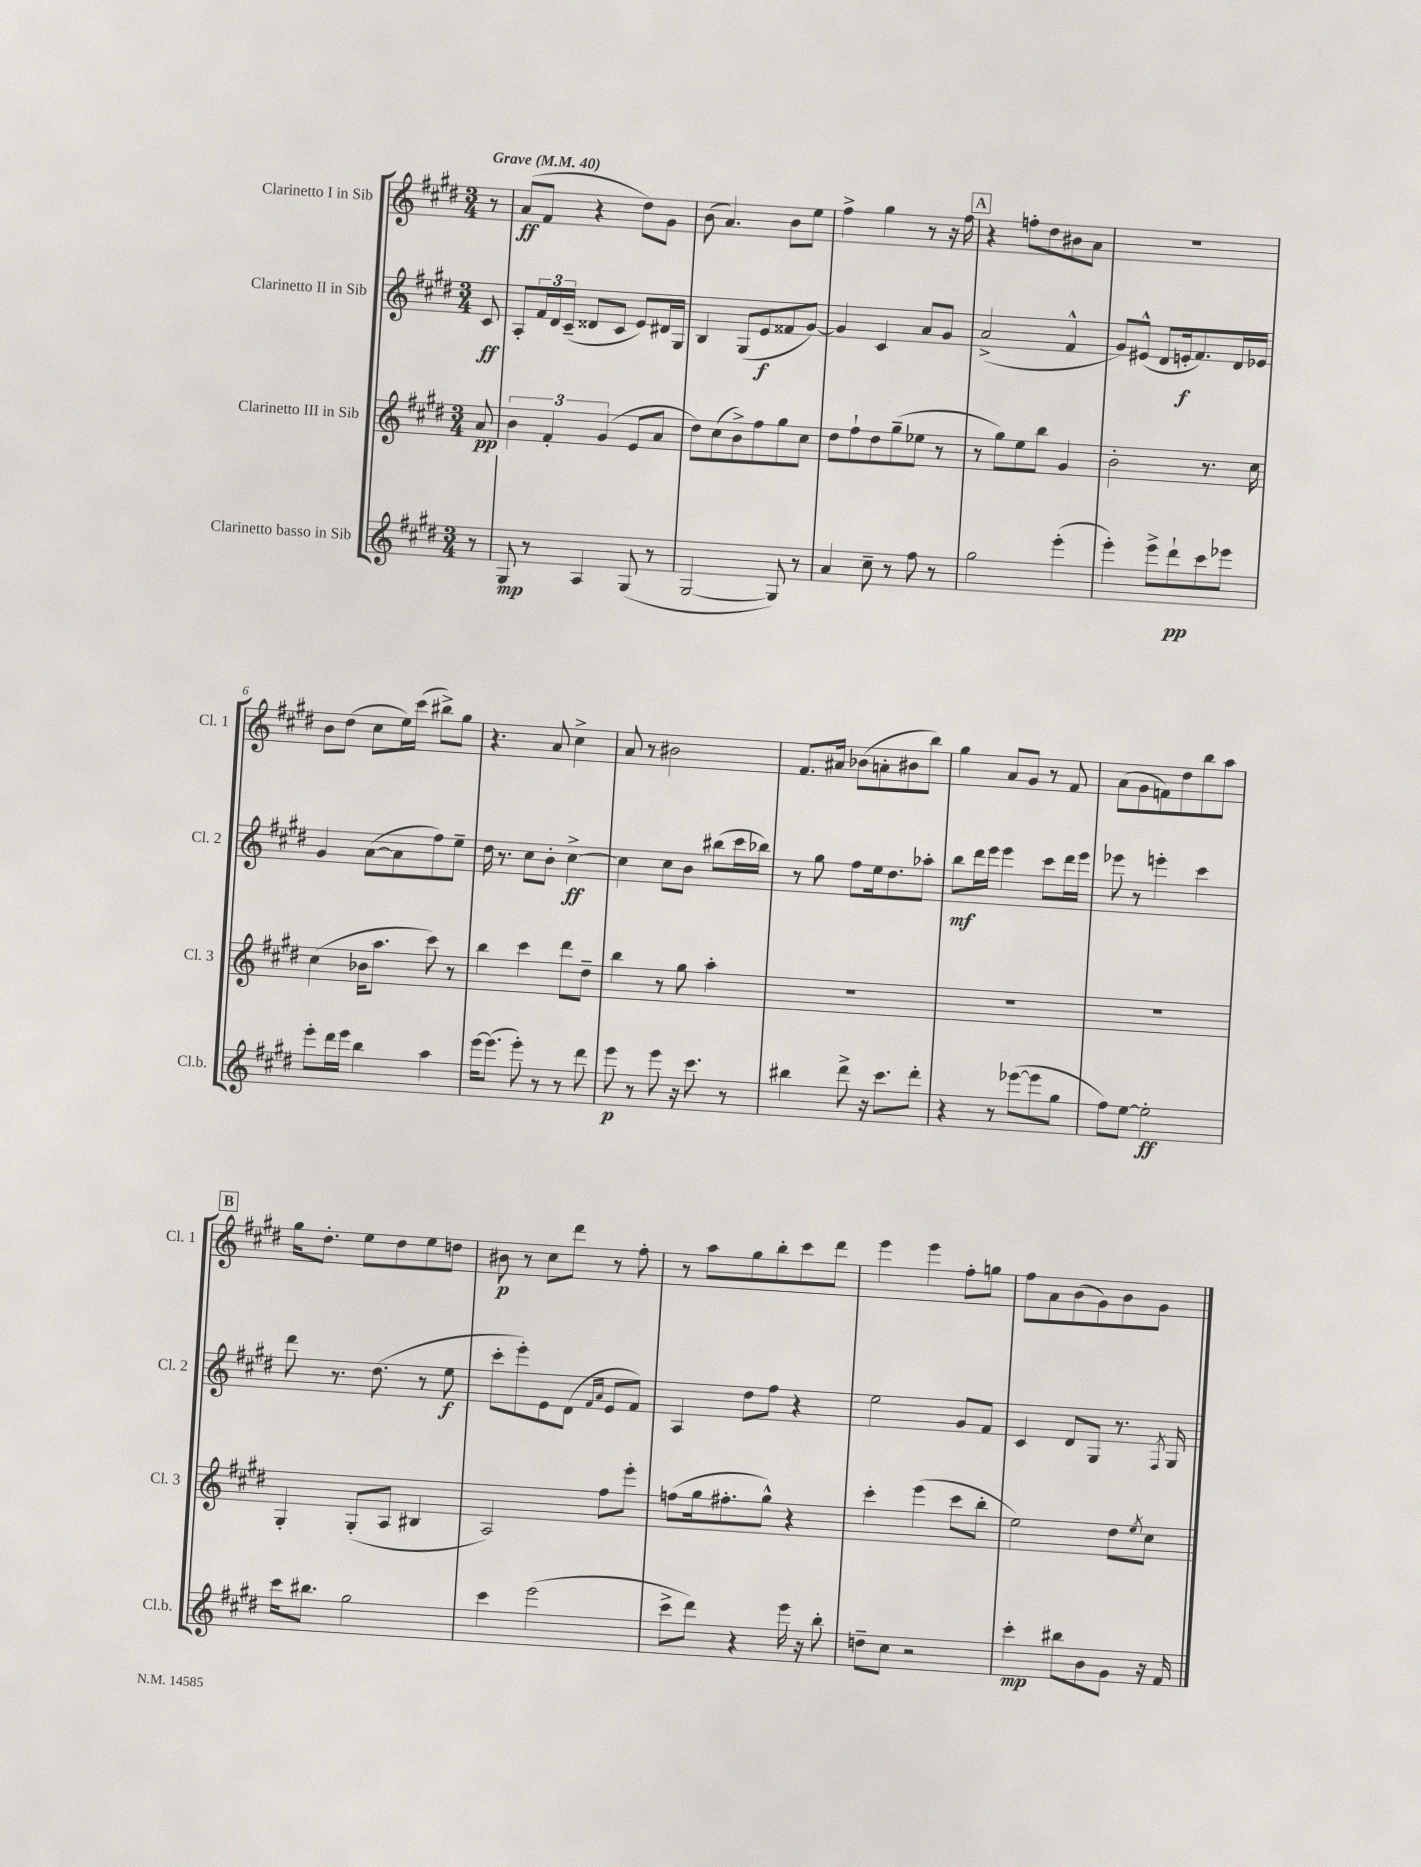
<<
\new StaffGroup <<
\new Staff = "s0" \with { instrumentName = "Clarinetto I in Sib" shortInstrumentName = "Cl. 1" } {
    \clef treble \key e \major \numericTimeSignature \time 3/4 \partial 8 \tempo "Grave" 4 = 40
    r8 |
    a'8\ff( fis'8 r4 dis''8) gis'8 |
    b'8( a'4.) b'8 e''8 |
    fis''4-> gis''4 r8 r16 fis''16 |
    \mark \markup { \box "A" } r4 f''8-. dis''8 bis'8 a'8 |
    R2. |
    b'8 dis''8( cis''8 e''16) cis'''16( bis''8->) gis''8 |
    r4. a'8 cis''4-> |
    a'8 r8 bis'2 |
    fis'8. ais'16 bes'8( a'8-. bis'8 b''8) |
    gis''4 a'8 gis'8 r8 fis'8 |
    a'8( gis'8 f'8) dis''8 b''8 a''8 |
    \mark \markup { \box "B" } gis''16 dis''8.-. e''8 dis''8 e''8 d''8 |
    bis'8\p r8 cis''8 dis'''8 r8 fis''8-. |
    r8 a''8 gis''8 b''8-. cis'''8 dis'''8 |
    e'''4 e'''4 fis''8-. g''8 |
    fis''8 a'8 b'8( gis'8) b'8 gis'8 \bar "|." |
}
\new Staff = "s1" \with { instrumentName = "Clarinetto II in Sib" shortInstrumentName = "Cl. 2" } {
    \clef treble \key e \major \numericTimeSignature \time 3/4 \partial 8
    cis'8\ff |
    a8-. \tuplet 3/2 { fis'16 dis'16 cis'16--( } disis'8 cis'8 e'8) dis'16 gis16 |
    b4 gis8( e'8\f fisis'8 gis'8~) |
    gis'4 cis'4 a'8 gis'8 |
    \mark \markup { \box "A" } a'2->( fis'4-^ |
    gis'8) eis'8-^( dis'8 e'16-.\f fis'8.) dis'16 ees'16 |
    gis'4 a'8~( a'8 fis''8) e''8-- |
    dis''16 r8. cis''8 b'8-. cis''4~->\ff |
    cis''4 cis''8 b'8 bis''8( cis'''16 bes''16) |
    r8 gis''8 fis''8 e''16 dis''8. aes''8-. |
    b''8\mf dis'''16 e'''16 e'''4 cis'''8 dis'''16 e'''16 |
    ees'''8 r8 e'''4-. cis'''4 |
    \mark \markup { \box "B" } dis'''8 r8. dis''8.( r8 e''8\f |
    cis'''8-. e'''8-.) e'8 dis'8( \grace { fis'16 a'16 } e'8 fis'8) |
    a4 dis''8 fis''8 r4 |
    e''2 gis'8 fis'8 |
    cis'4 dis'8 gis8 r8. \acciaccatura { fis8 } gis16 \bar "|." |
}
\new Staff = "s2" \with { instrumentName = "Clarinetto III in Sib" shortInstrumentName = "Cl. 3" } {
    \clef treble \key e \major \numericTimeSignature \time 3/4 \partial 8
    a'8\pp |
    \tuplet 3/2 { b'4 fis'4-. gis'4( } e'8 a'8 |
    dis''8) cis''8( b'8->) fis''8 gis''8 cis''8 |
    dis''8 fis''8-! dis''8 gis''8--( ees''8 r8 |
    \mark \markup { \box "A" } r8 gis''8) e''8 b''8 gis'4 |
    b'2-. r8. cis''16 |
    cis''4( bes'16 a''8. cis'''8) r8 |
    b''4 cis'''4 dis'''8 dis''8-- |
    b''4 r8 gis''8 a''4-. |
    R2. |
    R2. |
    R2. |
    \mark \markup { \box "B" } gis4-. gis8-.( a8 bis4 |
    a2) fis''8 e'''8-. |
    f''8( gis''16 fis''8.-. gis''8-^) r4 |
    cis'''4-. e'''4( cis'''8 b''8-. |
    e''2) dis''8 \acciaccatura { e''8 } cis''8 \bar "|." |
}
\new Staff = "s3" \with { instrumentName = "Clarinetto basso in Sib" shortInstrumentName = "Cl.b." } {
    \clef treble \key e \major \numericTimeSignature \time 3/4 \partial 8
    r8 |
    gis8\mp r8 a4 gis8( r8 |
    gis2~ gis8) r8 |
    a'4 cis''8-- r8 fis''8 r8 |
    \mark \markup { \box "A" } gis''2 e'''4-.( |
    e'''4-.) e'''8-> dis'''8-!\pp cis'''8 ees'''8 |
    e'''8-. dis'''16 e'''16 b''4 a''4 |
    e'''16~ e'''8.( e'''8-.) r8 r8 dis'''8 |
    e'''8\p r8 e'''8 r16 cis'''8. r8 |
    bis''4 dis'''8-> r16 cis'''8. dis'''8-. |
    r4 r8 ees'''8~( ees'''8 gis''8 |
    fis''8) e''8~ e''2-.\ff |
    \mark \markup { \box "B" } cis'''16 bis''8. gis''2 |
    cis'''4 e'''2( |
    cis'''8-> dis'''8) r4 e'''16 r16 b''8-. |
    d''8-- cis''8 r2 |
    cis'''4-.\mp bis''8 b'8 gis'8 r16 fis'16 \bar "|." |
}
>>
>>
